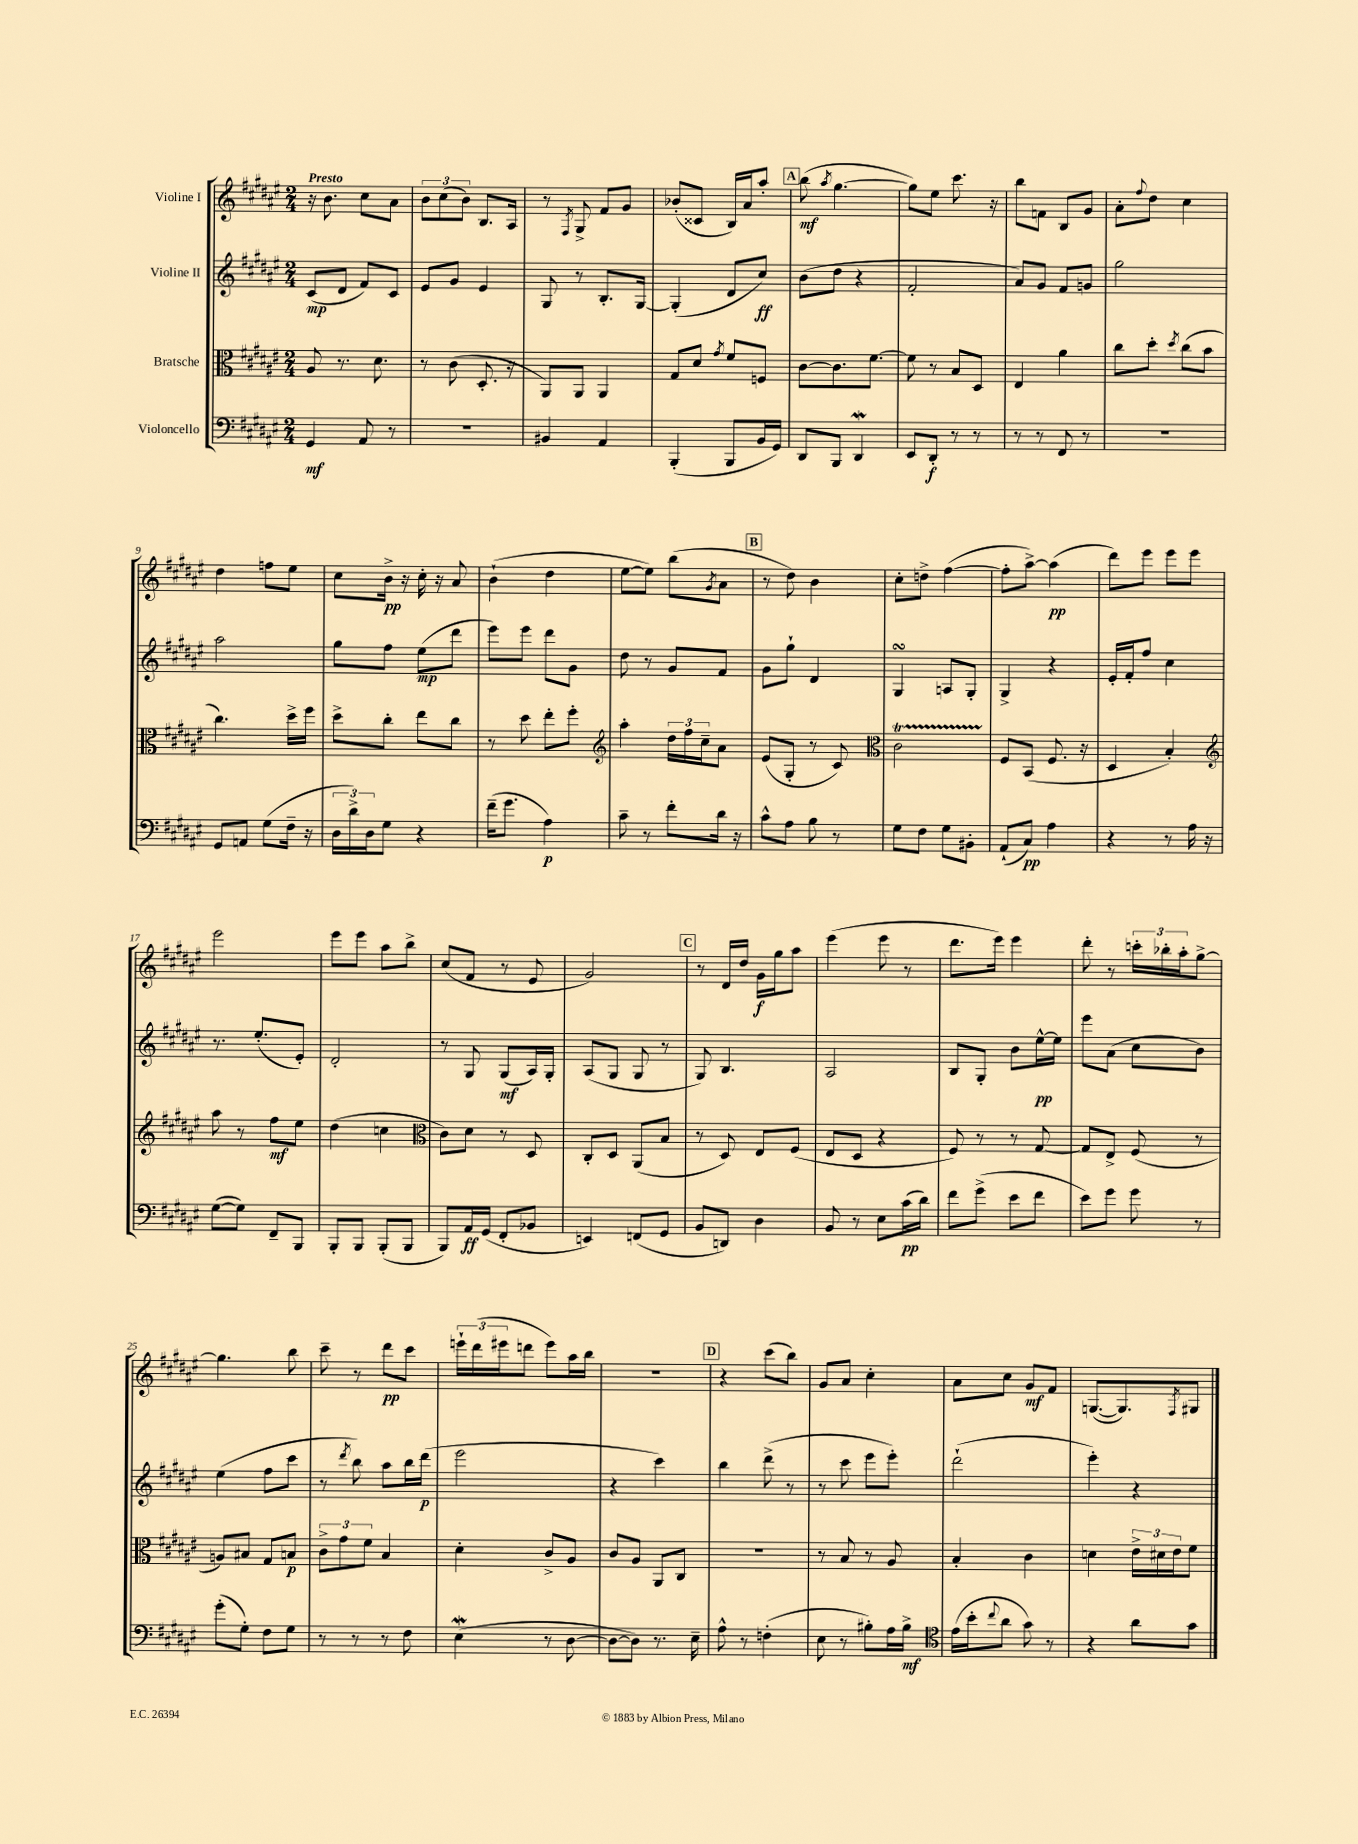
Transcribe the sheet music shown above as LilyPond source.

<<
\new StaffGroup <<
\new Staff = "s0" \with { instrumentName = "Violine I" } {
    \clef treble \key fis \major \numericTimeSignature \time 2/4 \tempo "Presto"
    r16 b'8. cis''8 ais'8 |
    \tuplet 3/2 { b'8 cis''8( b'8) } b8. ais16 |
    r8 \acciaccatura { fis8 } gis8-> fis'8 gis'8 |
    bes'8-.( cisis'8 b16) ais'16 ais''8-. |
    \mark \markup { \box "A" } b''8\mf( \acciaccatura { ais''8 } gis''4.~ |
    gis''8) eis''8 cis'''8. r16 |
    b''8 f'8 b8 gis'8 |
    ais'8-. \appoggiatura { fis''8 } dis''8 cis''4 |
    dis''4 f''8 eis''8 |
    cis''8 b'16->\pp r16 cis''16-. r16 ais'8 |
    b'4-!( dis''4 |
    eis''8~ eis''8) b''8( \acciaccatura { gis'8 } ais'8 |
    \mark \markup { \box "B" } r8 dis''8) b'4 |
    cis''8-. d''8-> fis''4~( |
    fis''8-. ais''8~->) ais''4\pp( |
    dis'''8) eis'''8 eis'''8 eis'''8 |
    eis'''2 |
    eis'''8 eis'''8 ais''8 b''8-> |
    cis''8( fis'8 r8 eis'8 |
    gis'2) |
    \mark \markup { \box "C" } r8 dis'16 dis''16 gis'16\f gis''16 ais''8 |
    eis'''4( eis'''8 r8 |
    dis'''8. eis'''16) eis'''4 |
    dis'''8-. r8 \tuplet 3/2 { c'''16-. bes''16-. ais''16-. } gis''8~-> |
    gis''4. b''8 |
    cis'''8-- r8 dis'''8\pp cis'''8 |
    \tuplet 3/2 { e'''16-! dis'''16( eis'''16 } d'''8 eis'''8) ais''16 b''16 |
    r2 |
    \mark \markup { \box "D" } r4 cis'''8( b''8) |
    gis'8 ais'8 cis''4-. |
    ais'8 cis''8 gis'8\mf fis'8 |
    g8.~( g8.) \acciaccatura { fis8 } gis8 \bar "|." |
}
\new Staff = "s1" \with { instrumentName = "Violine II" } {
    \clef treble \key fis \major \numericTimeSignature \time 2/4
    cis'8\mp( dis'8 fis'8) cis'8 |
    eis'8 gis'8 eis'4 |
    gis8 r8 b8.-. gis16~ |
    gis4-.( dis'8 cis''8\ff) |
    \mark \markup { \box "A" } b'8( dis''8 r4 |
    fis'2-. |
    ais'8) gis'8 fis'8 g'8 |
    gis''2 |
    ais''2 |
    gis''8 fis''8 eis''8\mp( dis'''8 |
    eis'''8) eis'''8 dis'''8 gis'8 |
    dis''8 r8 gis'8 fis'8 |
    \mark \markup { \box "B" } gis'8 gis''8-! dis'4 |
    gis4\turn a8 gis8-. |
    gis4-> r4 |
    eis'16-. fis'16-. fis''8 cis''4 |
    r8. eis''8.-.( eis'8-.) |
    dis'2-. |
    r8 gis8 gis8\mf( ais16) gis16-. |
    ais8( gis8 gis8 r8 |
    \mark \markup { \box "C" } gis8) b4. |
    ais2 |
    b8 gis8-. b'8 eis''16~-^\pp eis''16 |
    eis'''8 ais'8( cis''8 b'8) |
    eis''4( fis''8 cis'''8 |
    r8 \acciaccatura { dis'''8 } b''8) ais''8 b''16 dis'''16\p( |
    eis'''2 |
    r4 cis'''4) |
    \mark \markup { \box "D" } b''4 dis'''8->( r8 |
    r8 cis'''8 eis'''8 eis'''8-.) |
    dis'''2-!( |
    eis'''4-.) r4 \bar "|." |
}
\new Staff = "s2" \with { instrumentName = "Bratsche" } {
    \clef alto \key fis \major \numericTimeSignature \time 2/4
    ais8 r8. dis'8. |
    r8 cis'8( dis8.-. r16 |
    ais,8) ais,8 ais,4 |
    gis8 dis'8 \acciaccatura { gis'8 } fis'8 f8 |
    \mark \markup { \box "A" } cis'8~ cis'8. fis'8.~ |
    fis'8 r8 b8 dis8 |
    eis4 ais'4 |
    cis''8 dis''8-. \acciaccatura { dis''8 } cis''8( b'8 |
    cis''4.) dis''16-> fis''16 |
    dis''8-> cis''8-. eis''8 cis''8 |
    r8 dis''8 eis''8-. fis''8-. |
    \clef treble ais''4-. \tuplet 3/2 { dis''16 fis''16 cis''16-- } ais'8 |
    \mark \markup { \box "B" } eis'8( gis8-. r8 cis'8) |
    \clef alto cis'2\startTrillSpan |
    fis8\stopTrillSpan b,8( fis8. r16 |
    dis4 b4-.) |
    \clef treble ais''8 r8 fis''8\mf eis''8 |
    dis''4( c''4 |
    \clef alto cis'8) dis'8 r8 dis8 |
    cis8-. dis8 ais,8( b8 |
    \mark \markup { \box "C" } r8 dis8) eis8 fis8( |
    eis8 dis8 r4 |
    fis8) r8 r8 gis8~ |
    gis8 eis8-> fis8( r8 |
    a8) bis8 gis8 b8\p |
    \tuplet 3/2 { cis'8-> gis'8 fis'8 } b4 |
    dis'4-. cis'8-> ais8 |
    cis'8 ais8 ais,8 cis8 |
    \mark \markup { \box "D" } r2 |
    r8 b8 r8 ais8 |
    b4-. cis'4 |
    d'4 \tuplet 3/2 { eis'16-> dis'16 eis'16 } fis'8 \bar "|." |
}
\new Staff = "s3" \with { instrumentName = "Violoncello" } {
    \clef bass \key fis \major \numericTimeSignature \time 2/4
    gis,4\mf ais,8 r8 |
    R2 |
    bis,4 ais,4 |
    b,,4-.( b,,8 b,16 gis,16) |
    \mark \markup { \box "A" } dis,8 b,,8 dis,4\mordent |
    eis,8 dis,8-.\f r8 r8 |
    r8 r8 fis,8 r8 |
    r2 |
    gis,8 a,8 gis8( fis16-- r16 |
    \tuplet 3/2 { dis16 dis'16->) dis16 } gis8 r4 |
    fis'16--( gis'8. ais4\p) |
    cis'8-- r8 fis'8-. dis'16 r16 |
    \mark \markup { \box "B" } cis'8-^ ais8 b8 r8 |
    gis8 fis8 gis8 bis,8-. |
    ais,8-!( cis8\pp) ais4 |
    r4 r8 ais16 r16 |
    gis8~( gis8) fis,8-- b,,8 |
    b,,8-. b,,8 b,,8-.( b,,8 |
    b,,8) ais,16\ff gis,16( fis,8-. bes,8 |
    e,4) f,8( gis,8 |
    \mark \markup { \box "C" } b,8 d,8) dis4 |
    b,8 r8 eis8 cis'16\pp( dis'16) |
    fis'8 gis'8->( eis'8 fis'8 |
    eis'8) gis'8 gis'8 r8 |
    gis'8-.( gis8-.) fis8 gis8 |
    r8 r8 r8 fis8 |
    eis4\mordent( r8 dis8~ |
    dis8~ dis8) r8. eis16-- |
    \mark \markup { \box "D" } ais8-^ r8 f4-.( |
    eis8 r8 bis8-.) ais16 bis16->\mf |
    \clef tenor eis'16( b'16-. \appoggiatura { cis''8 } ais'8 gis'8) r8 |
    r4 ais'8 gis'8 \bar "|." |
}
>>
>>
